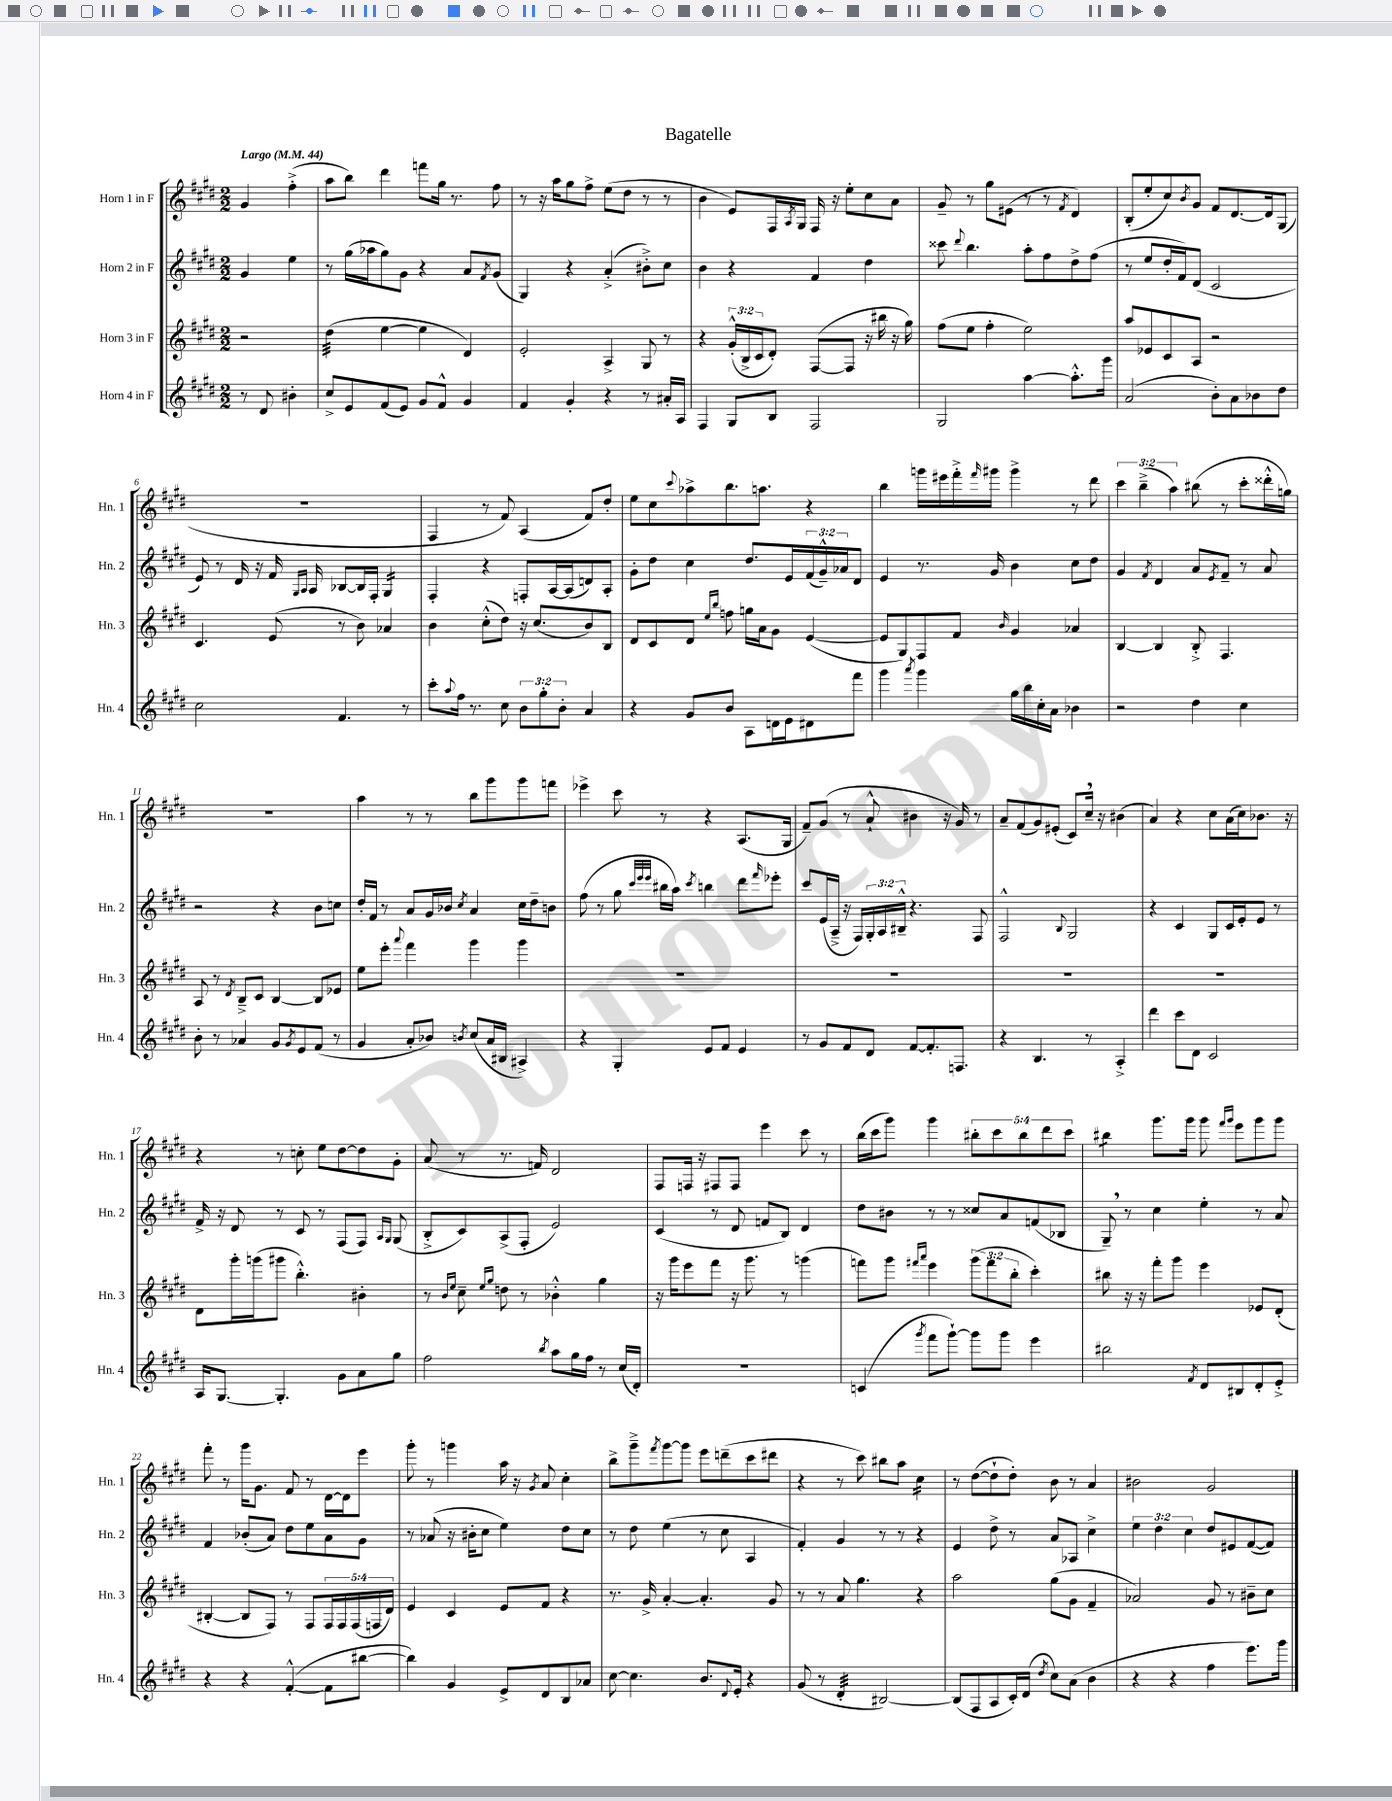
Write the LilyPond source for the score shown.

\header { title = "Bagatelle" }
<<
\new StaffGroup <<
\new Staff = "s0" \with { instrumentName = "Horn 1 in F" shortInstrumentName = "Hn. 1" } {
    \clef treble \key e \major \numericTimeSignature \time 2/2 \override Staff.TupletNumber.text = #tuplet-number::calc-fraction-text \partial 2 \tempo "Largo" 4 = 44
    gis'4 fis''4-.->( |
    a''8 b''8) dis'''4 f'''8 gis''16 r8. fis''8 |
    r8 r16 a''16 gis''8 fis''8-> e''8( dis''8 r8 r8 |
    b'4 e'8) fis16 \acciaccatura { a8 } gis16 fis16 r16 e''8-. cis''8 a'8 |
    gis'8-- r8 gis''8 eis'8( r8 r8 \acciaccatura { fis'8 } dis'4) |
    b8-.( e''8-. cis''8) \acciaccatura { b'8 } gis'8 fis'8 dis'8.~ dis'16 gis8( |
    R1 |
    fis4 r8 fis'8) a4( fis'8) dis''8-. |
    e''8 cis''8 \appoggiatura { cis'''8 } aes''8-> b''8. a''8. r4 |
    b''4 g'''16 eis'''16 fis'''16-.-> \grace { fis'''16 } gis'''16 gis'''4-> r8 dis'''8 |
    \tuplet 3/2 { cis'''4 b''4--->( a''4) } bis''8( r8 cis'''8-. disis'''16-.-^ g''16) |
    R1 |
    a''4 r8 r8 b''8 gis'''8 gis'''8 f'''8 |
    ees'''4-> cis'''8 r8 r4 a8.( gis16 |
    fis'8--) gis'8( r8 a'8-!-^ bis'4 r16 gis'16) r8 |
    a'8-- fis'8( gis'8) eis'8-.( cis'8) cis''16-- \breathe r16 bis'4( |
    a'4) r4 cis''8 a'16( cis''16) bes'8. r16 |
    r4 r8 c''8-. e''8 dis''8~ dis''8 gis'8-. |
    a'8( r8 r8. f'16) dis'2 |
    fis8 f16 r16 fis8 fis8 e'''4 cis'''8 r8 |
    b''16( cis'''16 gis'''8) gis'''4 \tuplet 5/4 { bis''8-. cis'''8 bis''8 dis'''8 cis'''8 } |
    bis''4:8 gis'''8. gis'''16 gis'''8 \grace { fis'''16 gis'''16 } e'''8 gis'''8 gis'''8 |
    fis'''8-. r8 gis'''16 gis'8. fis'8 r8 dis'16~ dis'16 e'''8 |
    gis'''8-. r8 g'''4 a''16 r16 \acciaccatura { gis'8 } a'8 cis''4-. |
    b''8-> gis'''8---> \acciaccatura { fis'''8 } gis'''8~ gis'''8 e'''8 d'''8--( cis'''8 dis'''8 |
    r4 r8 cis'''8) bis''8 a''8 cis''4:16 |
    r8 dis''8~( dis''8-! dis''8-.) b'8 r8 a'4 |
    bis'2 gis'2 \bar "|." |
}
\new Staff = "s1" \with { instrumentName = "Horn 2 in F" shortInstrumentName = "Hn. 2" } {
    \clef treble \key e \major \numericTimeSignature \time 2/2 \override Staff.TupletNumber.text = #tuplet-number::calc-fraction-text \partial 2
    gis'4 e''4 |
    r8 gis''16( aes''16 gis''8) gis'8 r4 a'8 \acciaccatura { fis'8 } gis'8( |
    gis4) r4 a'4-.->( bis'8-.->) cis''8 |
    b'4 r4 fis'4 dis''4 |
    cisis'''8 \appoggiatura { dis'''8 } b''4. a''8-. fis''8 dis''8-> fis''8( |
    r8 e''8 dis''16-. fis'16) dis'8( cis'2 |
    e'8) r8 dis'16 r16 fis'16 \grace { gis16 a16 } a16 bes8~ bes16 fis16-. gis4:16 |
    fis4-. r4 f8-. a16~ a16( d'8) a8-. |
    gis'8-. dis''8 cis''4 dis''8. e'16 \tuplet 3/2 { fis'16( gis'16---^) aes'16 } dis'8 |
    e'4 r8. gis'16 b'4 cis''8 dis''8 |
    gis'4 \acciaccatura { fis'8 } dis'4 a'8 \acciaccatura { e'8 } fis'8-- r8 a'8 |
    r2 r4 b'8 c''8 |
    dis''16-. fis'16 r8 a'8 gis'16 bes'16 \acciaccatura { cis''8 } a'4 cis''16 dis''16-- b'8 |
    fis''8( r8 gis''8 \grace { cis'''32 e'''32 e'''32 } bis''16 a''16) \acciaccatura { cis'''8 } b''4 dis'''8 \grace { fis'''16 } ees'''8-. |
    cis'''8 e'16( a16---> r16 fis16) \tuplet 3/2 { gis16-. a16 bis16---^ } r4. fis8 |
    fis2-^ \appoggiatura { b8 } gis2 |
    r4 cis'4 gis8 cis'16 e'16-. e'8 r8 |
    fis'16-> r16 dis'8 r8 cis'8 r8 fis8( fis8) \grace { a16 gis16 } gis8( |
    b8-.-> cis'8) a8->( fis8-. e'2) |
    cis'4( r8 dis'8 f'8 b8) dis'4 |
    dis''8 bis'8 r8 r8 cisis''8 a'8 f'8( bes8 |
    gis8--) \breathe r8 cis''4 e''4-. r8 a'8 |
    fis'4 bes'8-.( a'8) dis''8 e''8 a'8 gis'8 |
    r8 aes'8( r16 bis'16-. cis''8 e''4) dis''8 cis''8 |
    r8 dis''8 e''4( r8 cis''8 a4 |
    fis'4-.) gis'4 r8 r8 r4 |
    e'4 dis''8-> r8 a'8 aes8 cis''4-> |
    \tuplet 3/2 { e''4 dis''4 cis''4 } dis''8 eis'8 fis'8~( fis'8) \bar "|." |
}
\new Staff = "s2" \with { instrumentName = "Horn 3 in F" shortInstrumentName = "Hn. 3" } {
    \clef treble \key e \major \numericTimeSignature \time 2/2 \override Staff.TupletNumber.text = #tuplet-number::calc-fraction-text \partial 2
    r2 |
    dis''4:32( e''4~ e''4 dis'4) |
    e'2-. a4-> gis8 r8 |
    r4 \tuplet 3/2 { gis'16-.-^( b16-> cis'16 } dis'8-.) fis8~( fis8 r16 bis''16 r16 gis''16) |
    fis''8( e''8 fis''4-. e''2) |
    a''8 ees'8 cis'8 a8 r2 |
    cis'4. e'8( r8 b'8) aes'4 |
    b'4 cis''8-.-^( dis''8) r16 cis''8.( b'8) b8 |
    dis'8 cis'8 dis'8 \grace { e''16 b''16 } f''8 g''16 a'16 gis'8 e'4~( |
    e'8 gis8) fis8 fis'8 \grace { b'16 } gis'4 aes'4 |
    b4~ b4 b8-.-> fis4. |
    a8 r8 \acciaccatura { dis'8 } b8---> cis'8 b4~ b8 ees'8 |
    e''8 e'''8-. \appoggiatura { a'''8 } fis'''4 gis'''4 gis'''4 |
    R1 |
    R1 |
    R1 |
    R1 |
    dis'8 gis'''16-. g'''16( gis'''8 b''4.-.-^) bis'4-. |
    r8 \grace { b'16 e''16 } cis''8-- \grace { e''16 gis''16 } d''8 r8 bes'4-.-^ gis''4 |
    r16 gis'''16 e'''8 fis'''8 r16 gis'''8. r8 g'''4( |
    f'''8) gis'''8 \grace { fis'''16 a'''16 } e'''4 \tuplet 3/2 { gis'''8( fis'''8 b''8-. } cis'''4-.) |
    bis''8 r16 r16 fis'''8-. gis'''8 e'''4 ees'8 dis'8-.( |
    bis4~-. bis8 fis8) r8 fis8 \tuplet 5/4 { fis16 fis16 fis16( f16 dis'16) } |
    e'4 cis'4 e'8 fis'8 r4 |
    r8. gis'16-> a'4~-. a'4.-. gis'8 |
    r8 r8 a'8 gis''4. r4 |
    a''2 gis''8( gis'8 fis'4-- |
    aes'2) gis'8 r8 bis'8-- cis''8 \bar "|." |
}
\new Staff = "s3" \with { instrumentName = "Horn 4 in F" shortInstrumentName = "Hn. 4" } {
    \clef treble \key e \major \numericTimeSignature \time 2/2 \override Staff.TupletNumber.text = #tuplet-number::calc-fraction-text \partial 2
    r8 dis'8 bis'4-. |
    cis''8-> e'8 fis'8( e'8) gis'8 fis'8-^ gis'4 |
    fis'4 gis'4-. r4 r8 ais'16-. a16 |
    fis4 gis8 b8 fis2 |
    gis2 a''4~ a''8.-.-^ gis'''16 |
    a'2( b'8-.) a'8 bes'8 dis''8 |
    cis''2 fis'4. r8 |
    cis'''8-. \appoggiatura { a''8 } fis''16 r8. cis''8 \tuplet 3/2 { b'8 gis''8-. b'8-. } a'4 |
    r4 gis'8 b'8 a8 d'16 e'16 dis'8 fis'''8 |
    gis'''4 \acciaccatura { a'''8 } gis'''4 gis''16 b''16 cis''16-. a'16 bes'4 |
    r2 dis''4 cis''4 |
    b'8-. r8 aes'4 gis'8 \acciaccatura { gis'8 } e'8 fis'8( r8 |
    gis'4 a'8-. bes'8) \acciaccatura { b'8 } cis''8( a'16 bis16 ais4->) |
    r4 gis4-. e'8 fis'8 e'4 |
    r8 gis'8 fis'8 dis'8 fis'8~ fis'8.-. f8. |
    r4 b4. r8 a4-.-> |
    dis'''4 cis'''8 dis'8 cis'2 |
    a16 gis8.~ gis4.-. gis'8 a'8 gis''8 |
    fis''2 \acciaccatura { b''8 } a''8 gis''16 fis''16 r8 cis''16( dis'16-.) |
    R1 |
    c'4( \acciaccatura { gis'''8 } fis'''8 gis'''8~-!) gis'''8 gis'''8 e'''4 |
    bis''2 \acciaccatura { fis'8 } dis'8 bis8 dis'8-. e'8-.-> |
    r4 r4 fis'4~-.-^( fis'8 bis''8~ |
    bis''4) gis'4 e'8-> dis'8 b8 aes'8 |
    cis''8~ cis''4. b'8. \appoggiatura { dis'8 } e'16-. r4 |
    gis'8( r8 dis'4:32-. bis2~) |
    bis8( fis8 a8 cis'16-.) dis'16( \acciaccatura { dis''8 } cis''8) a'8( b'4 |
    r4 r4 fis''4 e'''8.) gis'''16 \bar "|." |
}
>>
>>
